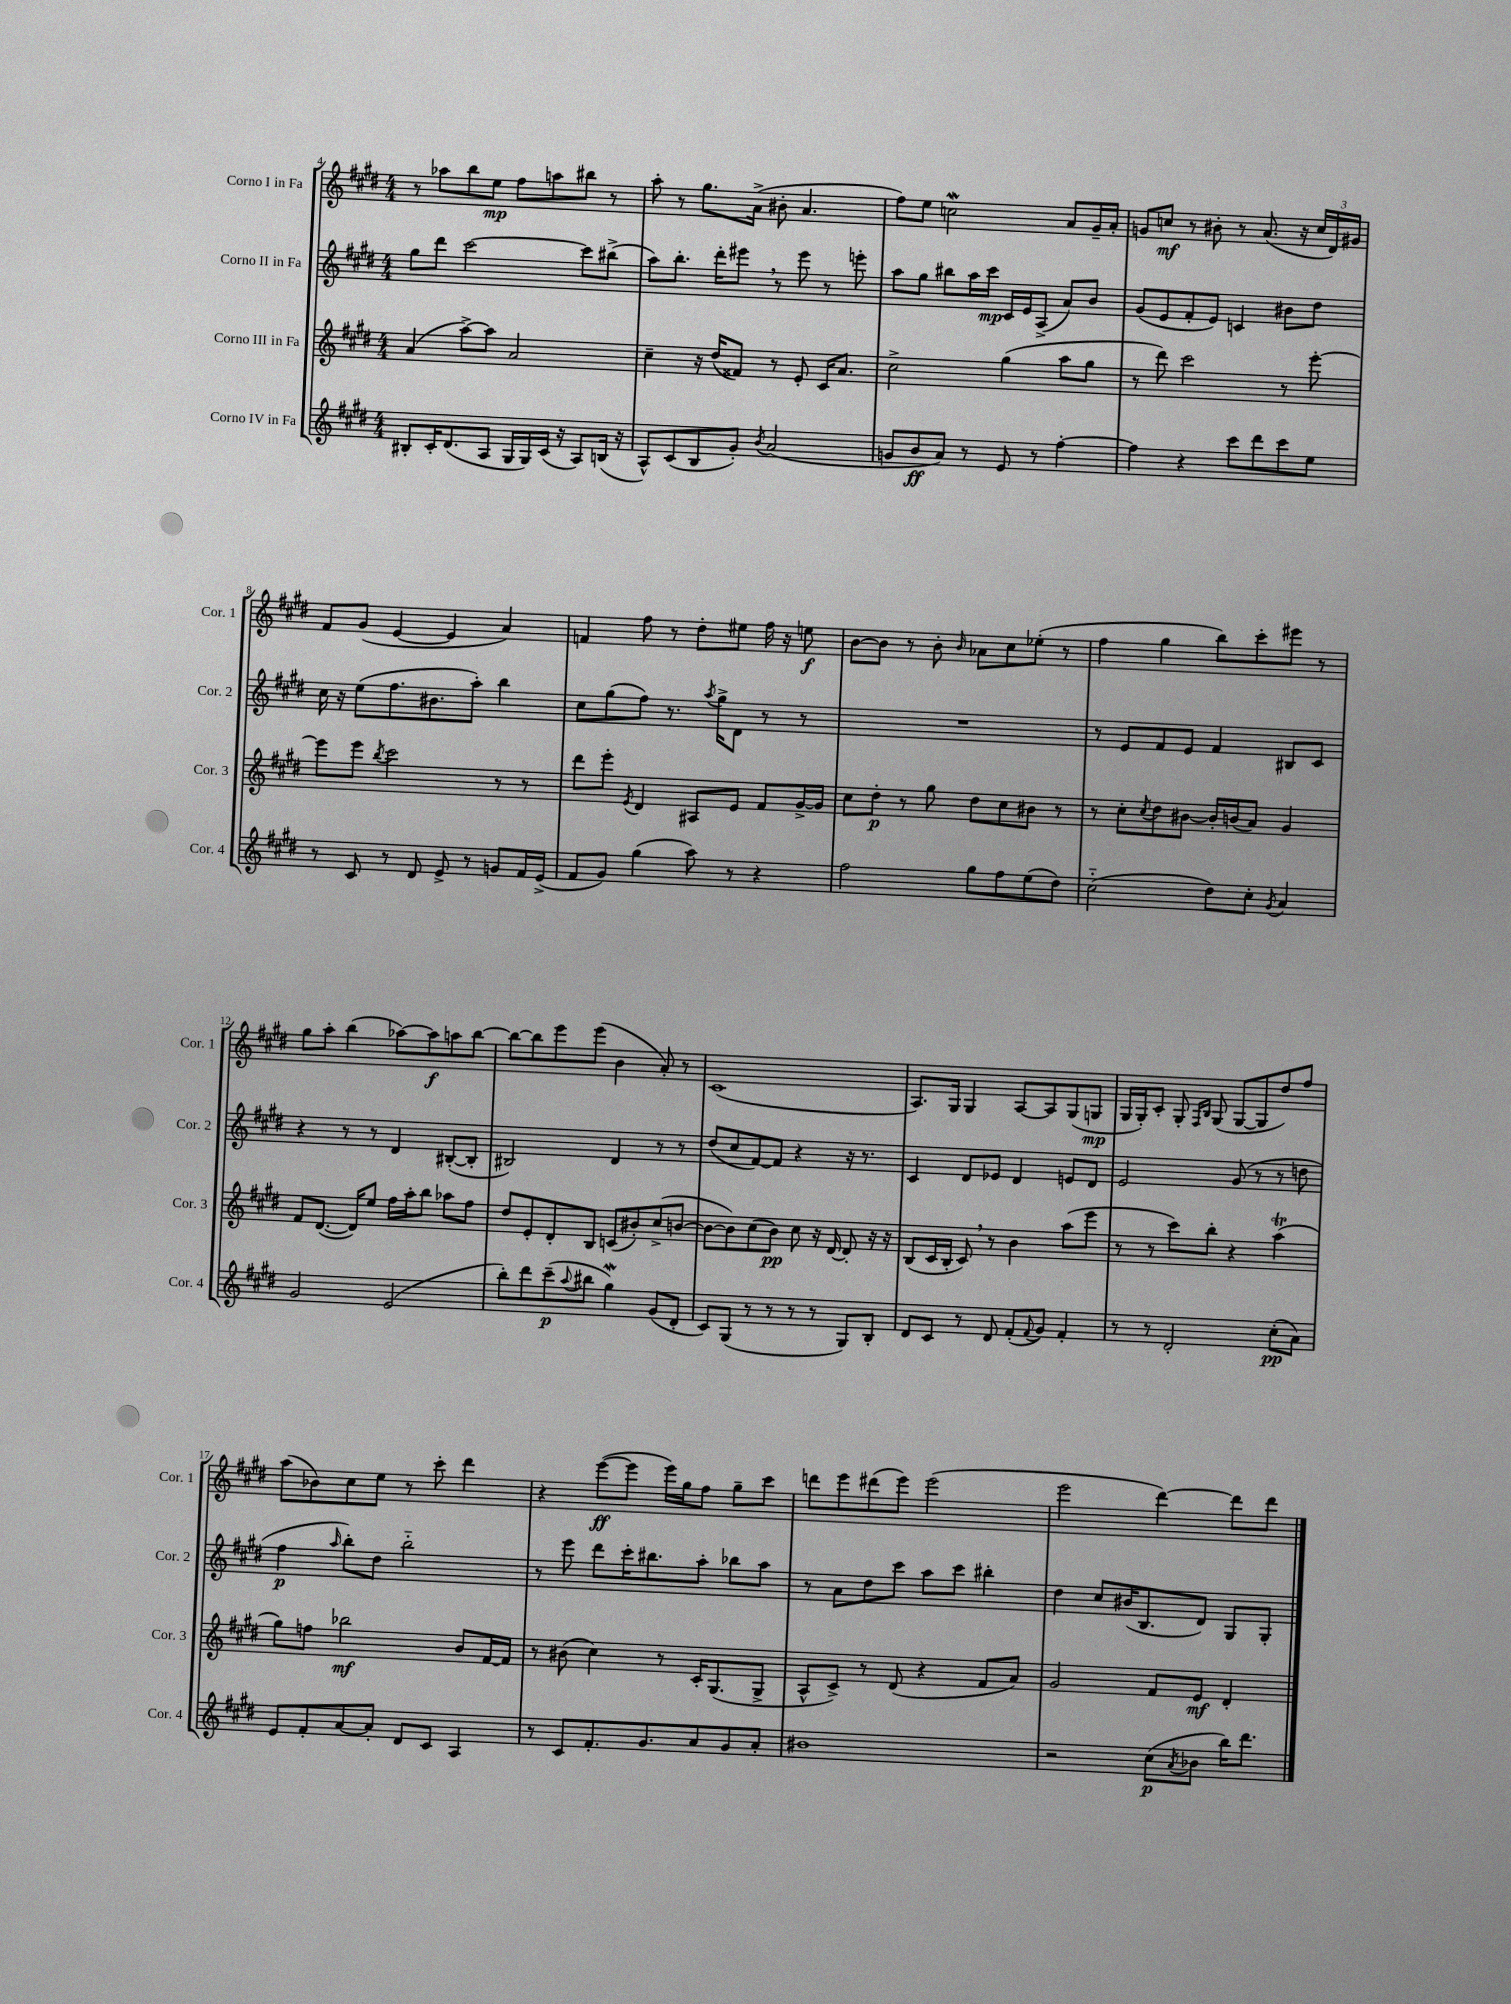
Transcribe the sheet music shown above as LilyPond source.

<<
\new StaffGroup <<
\new Staff = "s0" \with { instrumentName = "Corno I in Fa" shortInstrumentName = "Cor. 1" } {
    \clef treble \key e \major \numericTimeSignature \time 4/4
    r8 aes''8 b''8 e''8\mp fis''8 a''8 bis''8 r8 |
    a''8-. r8 gis''8. a'16->( bis'8-. a'4. |
    fis''8) e''8 c''2\mordent a'8 gis'16-- a'16-. |
    g'8 c''8\mf r8 bis'8-. r8 a'8.( r16 \tuplet 3/2 { c''16 dis'16) gis'16 } |
    fis'8 gis'8( e'4~ e'4 a'4) |
    f'4 fis''8 r8 dis''8-. eis''8 fis''16 r16 e''8\f |
    b'8~ b'8 r8 b'8-. \grace { b'16 } aes'8 cis''8 ees''8-.( r8 |
    fis''4 gis''4 b''8) cis'''8-. eis'''8 r8 |
    gis''8 a''8-. b''4( aes''8~) aes''8\f a''8 b''8~ |
    b''8~ b''8 e'''8 e'''8( b'4 a'8-.) r8 |
    cis'1( |
    a8.) gis16 gis4 a8~ a8 gis8( g8\mp |
    gis16 gis16-.) cis'8-. gis8-. \grace { fis16 b16 } gis8( gis8~ gis8 dis''8) fis''8 |
    a''8( bes'8) cis''8 e''8 r8 cis'''8-. dis'''4 |
    r4 e'''8~\ff( e'''8 e'''16) gis''16 fis''8 gis''8-- cis'''8 |
    d'''8 e'''8 dis'''8( e'''8) e'''2( |
    e'''2 dis'''4~) dis'''8 dis'''8 \bar "|." |
}
\new Staff = "s1" \with { instrumentName = "Corno II in Fa" shortInstrumentName = "Cor. 2" } {
    \clef treble \key e \major \numericTimeSignature \time 4/4
    gis''8 dis'''8 cis'''2~ cis'''8 bis''8->( |
    a''8) b''8.-. dis'''16-. eis'''8 \breathe r8 eis'''8 r8 e'''8-. |
    a''8 gis''8 bis''8 a''16 cis'''16\mp cis'16 e'16 a8->( a'8) b'8 |
    gis'8( e'8 fis'8-. e'8) c'4 bis'8 dis''8 |
    cis''16 r16 e''8( fis''8. bis'8. a''8-.) b''4 |
    cis''8 gis''8( fis''8) r8. \acciaccatura { a''8 } gis''16-> dis'8 r8 r8 |
    R1 |
    r8 e'8 fis'8 e'8 fis'4 bis8 cis'8 |
    r4 r8 r8 dis'4 bis8~-.( bis8-. |
    bis2) dis'4 r8 r8 |
    dis''8( cis''8 fis'8~) fis'8 r4 r16 r8. |
    cis'4 dis'8 ees'8 dis'4 e'8 dis'8 |
    e'2 gis'8( r8 r8 d''8 |
    fis''4\p \grace { a''16 } b''8-.) dis''8 b''2-_ |
    r8 e'''8 dis'''8 cis'''16-. bis''8. a''8-. bes''8 a''8 |
    r8 a'8 dis''8 cis'''8 a''8 cis'''8 bis''4-. |
    dis''4 cis''8 bis'16( b8. dis'8) gis8 gis8-. \bar "|." |
}
\new Staff = "s2" \with { instrumentName = "Corno III in Fa" shortInstrumentName = "Cor. 3" } {
    \clef treble \key e \major \numericTimeSignature \time 4/4
    a'4( a''8~->) a''8 a'2 |
    cis''4-- r16 dis''16( fisis'8) r8 e'8-. cis'16 a'8. |
    cis''2-> gis''4( a''8 gis''8 |
    r8 dis'''8) cis'''2 r8 e'''8~-. |
    e'''8 e'''8 \acciaccatura { b''8 } cis'''2 r8 r8 |
    dis'''8 e'''8-. \acciaccatura { e'8 } dis'4 ais8 e'8 fis'8 gis'16~-> gis'16 |
    cis''8 dis''8-.\p r8 gis''8 dis''8 cis''8 bis'8 r8 |
    r8 cis''8-. \acciaccatura { cis''8 } dis''8 bis'8~ bis'16-. b'16( a'8) gis'4 |
    fis'8 dis'8.~( dis'16) e''8 fis''16 a''16-. b''8 aes''8 fis''8 |
    dis''8 e'8-. dis'8-. b8 c'8( bis'8-.) cis''8->( b'8~ |
    b'8~ b'8) cis''8( b'8\pp) cis''8 r16 dis'16~ dis'8-. r16 r16 |
    b8( cis'16 b16-. cis'8) \breathe r8 b'4 a''8( e'''8 |
    r8 r8 cis'''8) b''8-. r4 a''4\trill( |
    gis''8) f''8 bes''2\mf b'8 fis'16~ fis'16 |
    r8 bis'8( cis''4) r8 cis'16-. gis8.( gis8-> |
    a8-^ cis'8->) r8 dis'8( r4 fis'8 a'8) |
    gis'2 fis'8 e'8\mf dis'4-. \bar "|." |
}
\new Staff = "s3" \with { instrumentName = "Corno IV in Fa" shortInstrumentName = "Cor. 4" } {
    \clef treble \key e \major \numericTimeSignature \time 4/4
    bis8-. cis'16-. dis'8.( a8 gis16 gis16) cis'16( r16 a8) b16( r16 |
    a8-^) cis'8( b8 gis'8-.) \acciaccatura { b'8 } a'2( |
    g'8 b'8\ff a'8) r8 e'8 r8 fis''4~-. |
    fis''4 r4 cis'''8 dis'''8 cis'''8 e''8 |
    r8 cis'8 r8 dis'8 e'8-> r8 g'8 fis'16 e'16->( |
    fis'8 gis'8) gis''4( a''8) r8 r4 |
    fis''2 gis''8 fis''8 e''8( dis''8) |
    cis''2-_( dis''8) cis''8-. \acciaccatura { gis'8 } a'4 |
    gis'2 e'2( |
    b''8-.) dis'''8 cis'''8--\p( \appoggiatura { a''8 } bis''8 gis''4\mordent) gis'8( dis'8-. |
    cis'8) gis8( r8 r8 r8 r8 gis8) b8-. |
    dis'8 cis'8 r8 dis'8 fis'8-.( \appoggiatura { fis'8 } gis'8) fis'4-. |
    r8 r8 dis'2-. cis''8-.\pp( a'8) |
    e'8 fis'8-. a'8~ a'8-. dis'8 cis'8 a4 |
    r8 cis'8 fis'8.-. gis'8. a'8 gis'8 a'8-. |
    bis'1 |
    r2 cis''8\p( \acciaccatura { a'8 } bes'8 b''16) dis'''8. \bar "|." |
}
>>
>>
\layout { \context { \Score currentBarNumber = #4 } }
